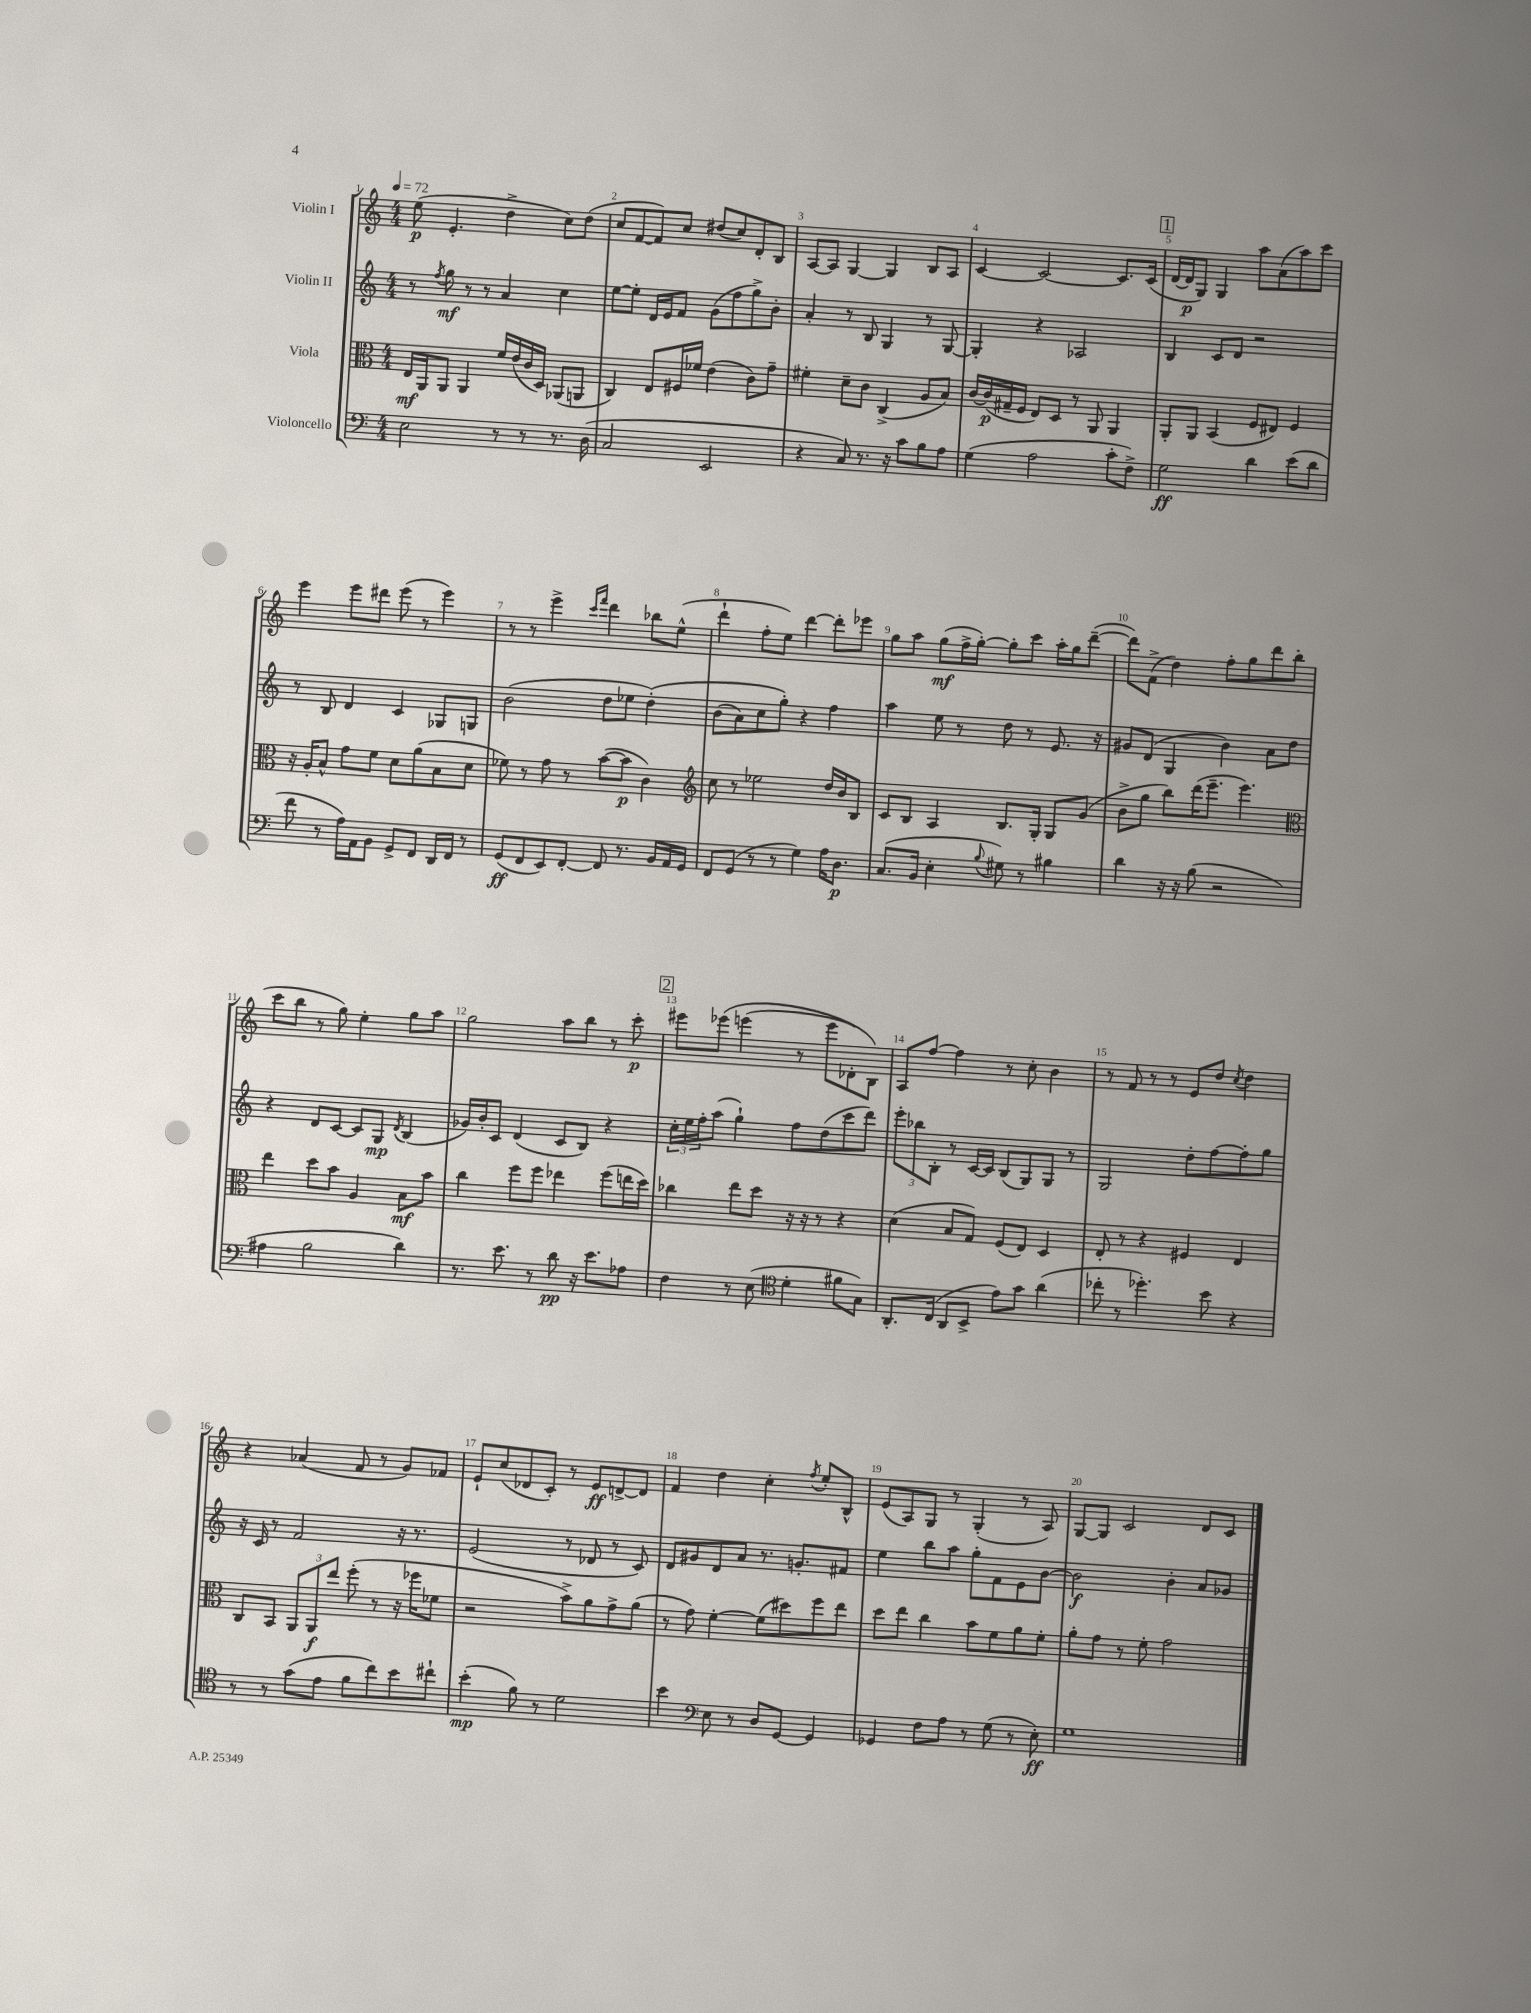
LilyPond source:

<<
\new StaffGroup <<
\new Staff = "s0" \with { instrumentName = "Violin I" } {
    \clef treble \key c \major \numericTimeSignature \time 4/4 \tempo 4 = 72
    e''8\p( e'4.-. d''4-> c''8) d''8( |
    c''8 f'8~ f'8) c''8 dis''8( c''8) d'8-. b8 |
    a8~ a8 g4~ g4 b8 a8 |
    c'4~ c'2~ c'8. c'16( |
    \mark \markup { \box "1" } d'16~ d'16\p g8) g4 a''8 a'8( a''8) c'''8 |
    e'''4 e'''8 dis'''8 e'''8( r8 e'''4) |
    r8 r8 e'''4-> \grace { c'''16 f'''16 } d'''4 bes''8 e''8-^( |
    d'''4-! f''8-. e''8) d'''4~ d'''8-. ees'''8 |
    g''8 a''8 g''8\mf( f''16-> g''16~-.) g''8-. c'''8 a''16-. g''16 d'''8~--( |
    d'''8) f'8->( d''4) f''8-. g''8 d'''8 b''8( |
    c'''8 b''8 r8 g''8) e''4-. g''8 a''8 |
    g''2 a''8 b''8 r8 c'''8-.\p |
    \mark \markup { \box "2" } eis'''8 ees'''8\( e'''4( r8 e'''8 des'8-.) b8\) |
    a8 f''8~ f''4 r8 c''8-. b'4 |
    r8 f'8 r8 r8 e'8 d''8 \acciaccatura { c''8 } d''4 |
    r4 aes'4( f'8 r8 g'8) fes'8 |
    e'8-! c''8( des'8 c'8-.) r8 e'8\ff d'8~-> d'8 |
    f'4 d''4 c''4-. \acciaccatura { f''8 } e''8-. b8-^ |
    e'8( a8) g8 r8 g4-.( r8 a8) |
    g8~ g8 c'2 d'8 c'8 \bar "|." |
}
\new Staff = "s1" \with { instrumentName = "Violin II" } {
    \clef treble \key c \major \numericTimeSignature \time 4/4
    r8 \acciaccatura { f''8 } g''8\mf r8 r8 a'4 c''4 |
    e''8~ e''8-. d'16 e'16 f'8 g'8( f''8 g''8->) b'8-. |
    a'4-. r8 b8 g4 r8 g8~ |
    g4-. r4 aes2 |
    \mark \markup { \box "1" } b4 c'8 d'8 r2 |
    r8 b8 d'4 c'4 ges8 g8 |
    b'2( d''8 ees''8 d''4-.)\( |
    b'8( a'8) c''8 g''8-.\) r4 f''4 |
    a''4 e''8 r8 d''8 r8 e'8. r16 |
    gis'8 d'8( g4 b'4) a'8 d''8 |
    r4 d'8 c'8~ c'8 g8\mp \acciaccatura { d'8 } b4( |
    ges'16) b'16-. c'8 d'4( c'8 b8) r4 |
    \mark \markup { \box "2" } \tuplet 3/2 { c''16-. e''16 f''16-. } a''8( g''4-!) f''8 d''8( c'''8 d'''8) |
    \tuplet 3/2 { e'''8-. bes''8 b8-. } r8 c'16~ c'16 b8( g8) g8 r8 |
    g2 d''8-. f''8~ f''8-. g''8 |
    r16 c'16 r8 f'2 r16 r8. |
    e'2( r8 des'8 r8 c'8) |
    d'8 gis'8 d'8 a'8 r8. g'8.-. fis'8 |
    e''4 b''8 a''8 g''8-. f'8 e'8 b'8~ |
    b'2\f b'4-. a'8 ges'8 \bar "|." |
}
\new Staff = "s2" \with { instrumentName = "Viola" } {
    \clef alto \key c \major \numericTimeSignature \time 4/4
    e16\mf a,16 a,8 a,4 f'16 e'16( c'16 d16) aes,8( a,8 |
    c4) e8 fis16 fes'16 e'4( c'8) g'8-- |
    fis'4-. d'8-- c'8 c4->( a8 b8) |
    c'16~ c'16\p( gis16-- f16 e8) d8 r8 a,8 a,4 |
    \mark \markup { \box "1" } a,8-. a,8 b,4( f8 eis8) f4 |
    r16 a16-. b8-^ g'8 f'8 d'8 a'8( b8 d'8 |
    fes'8) r8 g'8 r8 b'8~( b'8\p c'4) |
    \clef treble c''8 r8 ees''2 d''16 b'16 b8 |
    c'8 b8 a4 b8. g16-. g8 g'8( |
    b'8-> g''8 b''8) d'''16( e'''8.-- e'''4.) |
    \clef alto e''4 d''8 b'8 a4 b8\mf b'8 |
    c''4 f''8 f''8 ees''4 f''8( e''16 d''16) |
    \mark \markup { \box "2" } ces''4 e''8 d''8 r16 r16 r8 r4 |
    d'4( b8 g8) f8( e8) d4 |
    e8-. r8 r4 fis4 e4 |
    c8 b,8 \tuplet 3/2 { a,8 a,8\f e''8 } f''8-.( r8 r16 fes''16 fes'8 |
    r2 b'8->) a'8 g'8-> a'8( |
    r8 g'8) f'4~-. f'8( dis''8) f''8 e''8 |
    d''8 e''8 c''4 b'8 f'8 a'8 f'8-. |
    a'8-. g'8 r8 f'8-. g'2 \bar "|." |
}
\new Staff = "s3" \with { instrumentName = "Violoncello" } {
    \clef bass \key c \major \numericTimeSignature \time 4/4
    e2 r8 r8 r8. d16( |
    c2 e,2 |
    r4 c8) r8. r16 c'8 b8 a8 |
    g4( a2 c'8-. f8->) |
    \mark \markup { \box "1" } g2\ff d'4 e'8( d'8 |
    f'8 r8 a16) a,16 b,8 g,8-> f,8 d,16 f,16 r8 |
    g,8\ff( f,8 e,8) f,8~-. f,8 r8. b,16 a,16 g,16 |
    f,8 g,8( r8 r8 g4) a16 d8.\p |
    c8.( b,16 e4-. \appoggiatura { b8 } gis8) r8 bis4 |
    d'4 r16 r16 b8( r2 |
    ais4 b2 d'4) |
    r8. e'8. r8 d'8\pp r16 e'8. aes8 |
    \mark \markup { \box "2" } f4 r8 e8( \clef tenor d'4-. fis'8 g8) |
    a,8.-. c16( a,8 b,8-> e'8) g'8 a'4( |
    ces''8-. r8 des''4.-.) b'8 r4 |
    r8 r8 g'8( e'8 f'8 c''8) b'8 cis''8-! |
    b'4-.\mp( f'8) r8 d'2 |
    b'4 \clef bass e8 r8 d8 g,8~ g,4 |
    ges,4 f8 a8 r8 g8( r8 e8-.\ff) |
    g1 \bar "|." |
}
>>
>>
\layout { \context { \Score \override BarNumber.break-visibility = ##(#f #t #t) barNumberVisibility = #all-bar-numbers-visible } }
